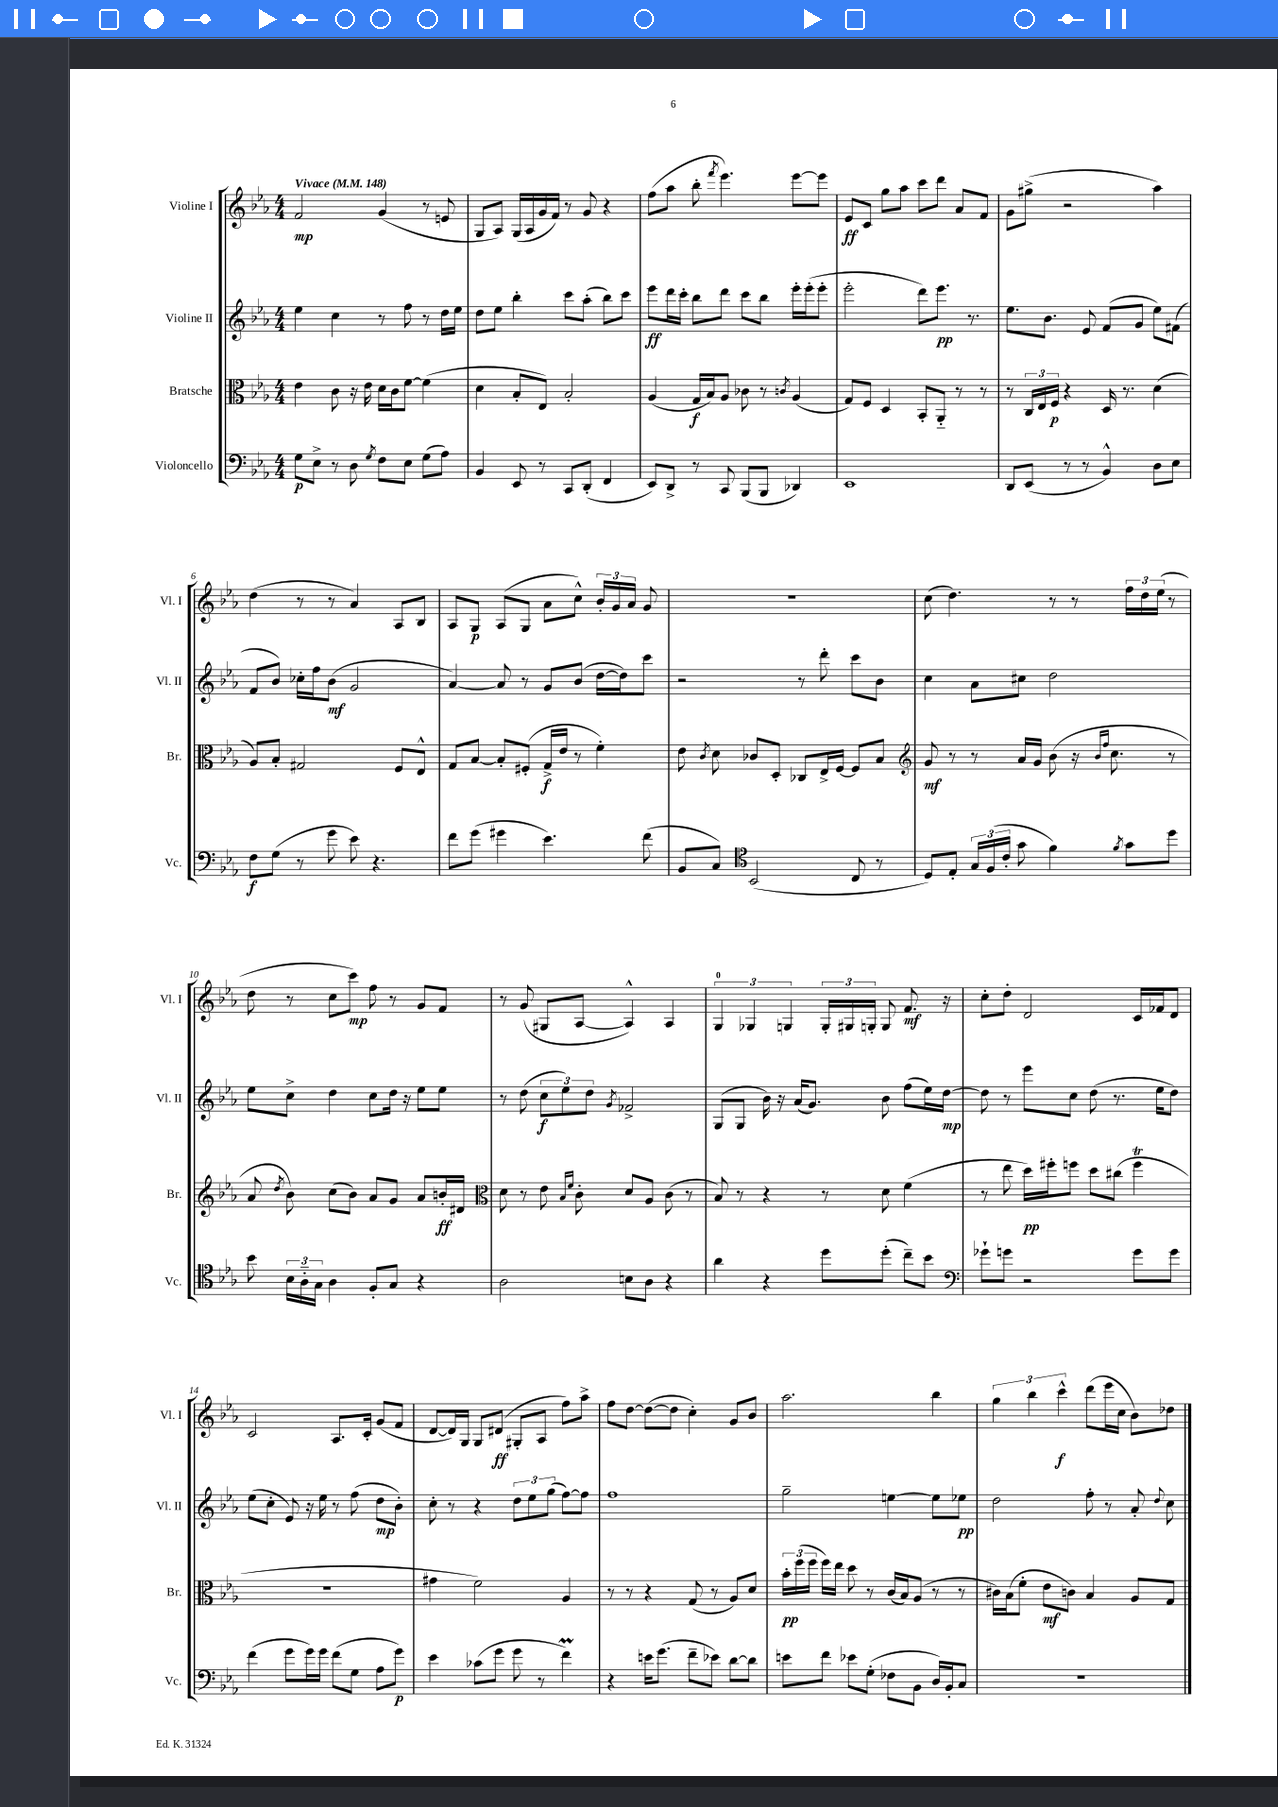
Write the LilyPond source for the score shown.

<<
\new StaffGroup <<
\new Staff = "s0" \with { instrumentName = "Violine I" shortInstrumentName = "Vl. I" } {
    \clef treble \key ees \major \numericTimeSignature \time 4/4 \tempo "Vivace" 4 = 148
    \autoBeamOff f'2\mp g'4( r8 e'8 |
    g8[ aes8]) g16[( aes16 g'16 f'16]) r8 g'8 r4 |
    f''8[( aes''8] bes''8-. \acciaccatura { f'''8 } ees'''4.) ees'''8[~ ees'''8] |
    ees'8[\ff c'8] g''8[ aes''8] c'''8[ d'''8] aes'8[ f'8] |
    g'8[ gis''8]->( r2 aes''4) |
    d''4( r8 r8 aes'4) aes8[ bes8] |
    aes8[ g8]\p aes8[( g8] aes'8[ c''8]-^) \tuplet 3/2 { bes'16[-. g'16 aes'16] } g'8 |
    R1 |
    c''8( d''4.) r8 r8 \tuplet 3/2 { f''16[ d''16 ees''16]( } r8 |
    d''8 r8 c''8[ c'''8]\mp) f''8 r8 g'8[ f'8] |
    r8 g'8( gis8[ aes8]~ aes4-^) aes4 |
    \tuplet 3/2 { g4-0 ges4 g4 } \tuplet 3/2 { g16[-. gis16 g16]-. } g8 f'8.\mf r16 |
    c''8[-. d''8]-. d'2 c'16[ fes'16 d'8] |
    c'2 aes8.[ c'16]-. g'8[( f'8] |
    d'8[~ d'16) g16] g8[ dis'8]\ff( gis8[-. aes8] f''8[) aes''8]-> |
    f''8[ d''8]~ d''8[~( d''8] c''4-.) g'8[ bes'8] |
    aes''2. bes''4 |
    \tuplet 3/2 { g''4 bes''4 c'''4-^\f } d'''8[( ees'''16 c''16] bes'8[) des''8] \bar "|." |
}
\new Staff = "s1" \with { instrumentName = "Violine II" shortInstrumentName = "Vl. II" } {
    \clef treble \key ees \major \numericTimeSignature \time 4/4
    \autoBeamOff ees''4 c''4 r8 f''8 r8 d''16[ ees''16] |
    d''8[ ees''8] bes''4-. c'''8[ aes''8]-.( bes''8[) c'''8] |
    ees'''8[\ff d'''16 c'''16]-. bes''8[ d'''8] c'''8[ bes''8] ees'''16[-. ees'''16-.( ees'''8]-. |
    ees'''2-. d'''8[) ees'''8.]\pp r8. |
    ees''8.[ bes'8.] ees'8 f'8[( g'8] ees''8[) fis'8]( |
    f'8[ bes'8]) ces''16[-. f''16 bes'8]\mf( g'2 |
    aes'4~) aes'8 r8 g'8[ bes'8]( d''16[~ d''16) c'''8] |
    r2 r8 d'''8-. c'''8[ bes'8] |
    c''4 aes'8[ cis''8] d''2 |
    ees''8[ c''8]-> d''4 c''8[ d''16] r16 ees''8[ ees''8] |
    r8 d''8( \tuplet 3/2 { c''8[\f ees''8) d''8] } \acciaccatura { g'8 } fes'2-> |
    g8[( g8] bes'16) r16 aes'16[( g'8.]) bes'8 f''8[( ees''16) d''16]~\mp |
    d''8 r8 ees'''8[ c''8] d''8( r8. ees''16[ d''8]) |
    ees''8[( c''8]-. ees'8) r16 ees''16 r8 f''8( d''8[\mp bes'8]-.) |
    c''8-. r8 r4 \tuplet 3/2 { d''8[ ees''8 g''8]( } f''8[~) f''8] |
    f''1 |
    g''2-- e''4~ e''8[ ees''8]\pp |
    d''2 f''8-. r8 aes'8-. \appoggiatura { d''8 } c''8 \bar "|." |
}
\new Staff = "s2" \with { instrumentName = "Bratsche" shortInstrumentName = "Br." } {
    \clef alto \key ees \major \numericTimeSignature \time 4/4
    \autoBeamOff ees'4 c'8 r16 ees'16 d'16[ c'16 f'8]~ f'4( |
    d'4 bes8[-. ees8]) bes2-. |
    aes4( g16[\f bes16) aes8] ces'8 r8 \acciaccatura { c'8 } aes4( |
    g8[) f8] d4 bes,8[-. aes,8]-_ r8 r8 |
    r8 \tuplet 3/2 { c16[ ees16 f16]\p } r4 d16 r8. d'4( |
    aes8[) bes8]-. gis2 f8[ ees8]-^ |
    g8[ bes8]~ bes8[-. fis8]-.( g16[->\f ees'16] r8 f'4-.) |
    ees'8 \acciaccatura { c'8 } d'8 ces'8[ d8]-. ces8[ ees16-> f16]~ f8[ bes8] |
    \clef treble g'8\mf r8 r8 aes'16[ g'16] bes'8( r16 \grace { bes'16[ f''16] } c''8. r8 |
    aes'8 \acciaccatura { d''8 } bes'8) c''8[( bes'8]) aes'8[ g'8] aes'8[ b'16-.\ff dis'16] |
    \clef alto d'8 r8 ees'8 \grace { bes16[ f'16] } c'8-. d'8[ aes8] c'8( r8 |
    bes8) r8 r4 r8 d'8 f'4( |
    r8 ees''8 d''16[\pp) fis''16-. f''8] d''8[ cis''8]( f''4\trill |
    R1 |
    gis'4 f'2) aes4 |
    r8 r8 r4 g8( r8 aes8[) d'8] |
    \tuplet 3/2 { bes'16[-.\pp f''16( f''16] } f''16[) ees''16] d''8 r8 c'16[( bes16) aes8]( r8 r8 |
    cis'16[) bes16( f'8]-. ees'8[\mf c'8]) bes4 aes8[ g8] \bar "|." |
}
\new Staff = "s3" \with { instrumentName = "Violoncello" shortInstrumentName = "Vc." } {
    \clef bass \key ees \major \numericTimeSignature \time 4/4
    \autoBeamOff g8[\p ees8]-> r8 d8 \acciaccatura { g8 } f8[ ees8] g8[( aes8]) |
    bes,4 ees,8 r8 c,8[ d,8]-.( f,4 |
    ees,8[) d,8]-> r8 c,8 bes,,8[( bes,,8] des,4) |
    ees,1 |
    d,8[ ees,8]( r8 r8 bes,4-^) d8[ ees8] |
    f8[\f g8]( r8 g'8 ees'8) r4. |
    f'8[ g'8]( gis'4 ees'4.) f'8( |
    bes,8[ c8]) \clef tenor bes,2( c8 r8 |
    d8[) ees8]-. \tuplet 3/2 { g16[ f16( c'16]-. } g'8 f'4) \acciaccatura { f'8 } g'8[ d''8] |
    bes'8 \tuplet 3/2 { bes16[ aes16-_ g16] } aes4 f8[-. g8] r4 |
    aes2 b8[ aes8] r4 |
    aes'4 r4 d''8[ d''8]-.( c''8[--) bes'8] |
    \clef bass ges'8[-! g'8] r2 g'8[ g'8] |
    f'4( g'8[ g'16) g'16] f'8[( g8] aes8[ g'8]\p) |
    ees'4 ces'8[( g'8] g'8 r8 f'4\prall) |
    r4 e'16[ g'8.]( f'8[-- ees'8]) d'8[~ d'8] |
    e'8[ f'8] ees'8[ g8]-.( fes8[ bes,8] d16[) bes,16-. c8] |
    R1 \bar "|." |
}
>>
>>
